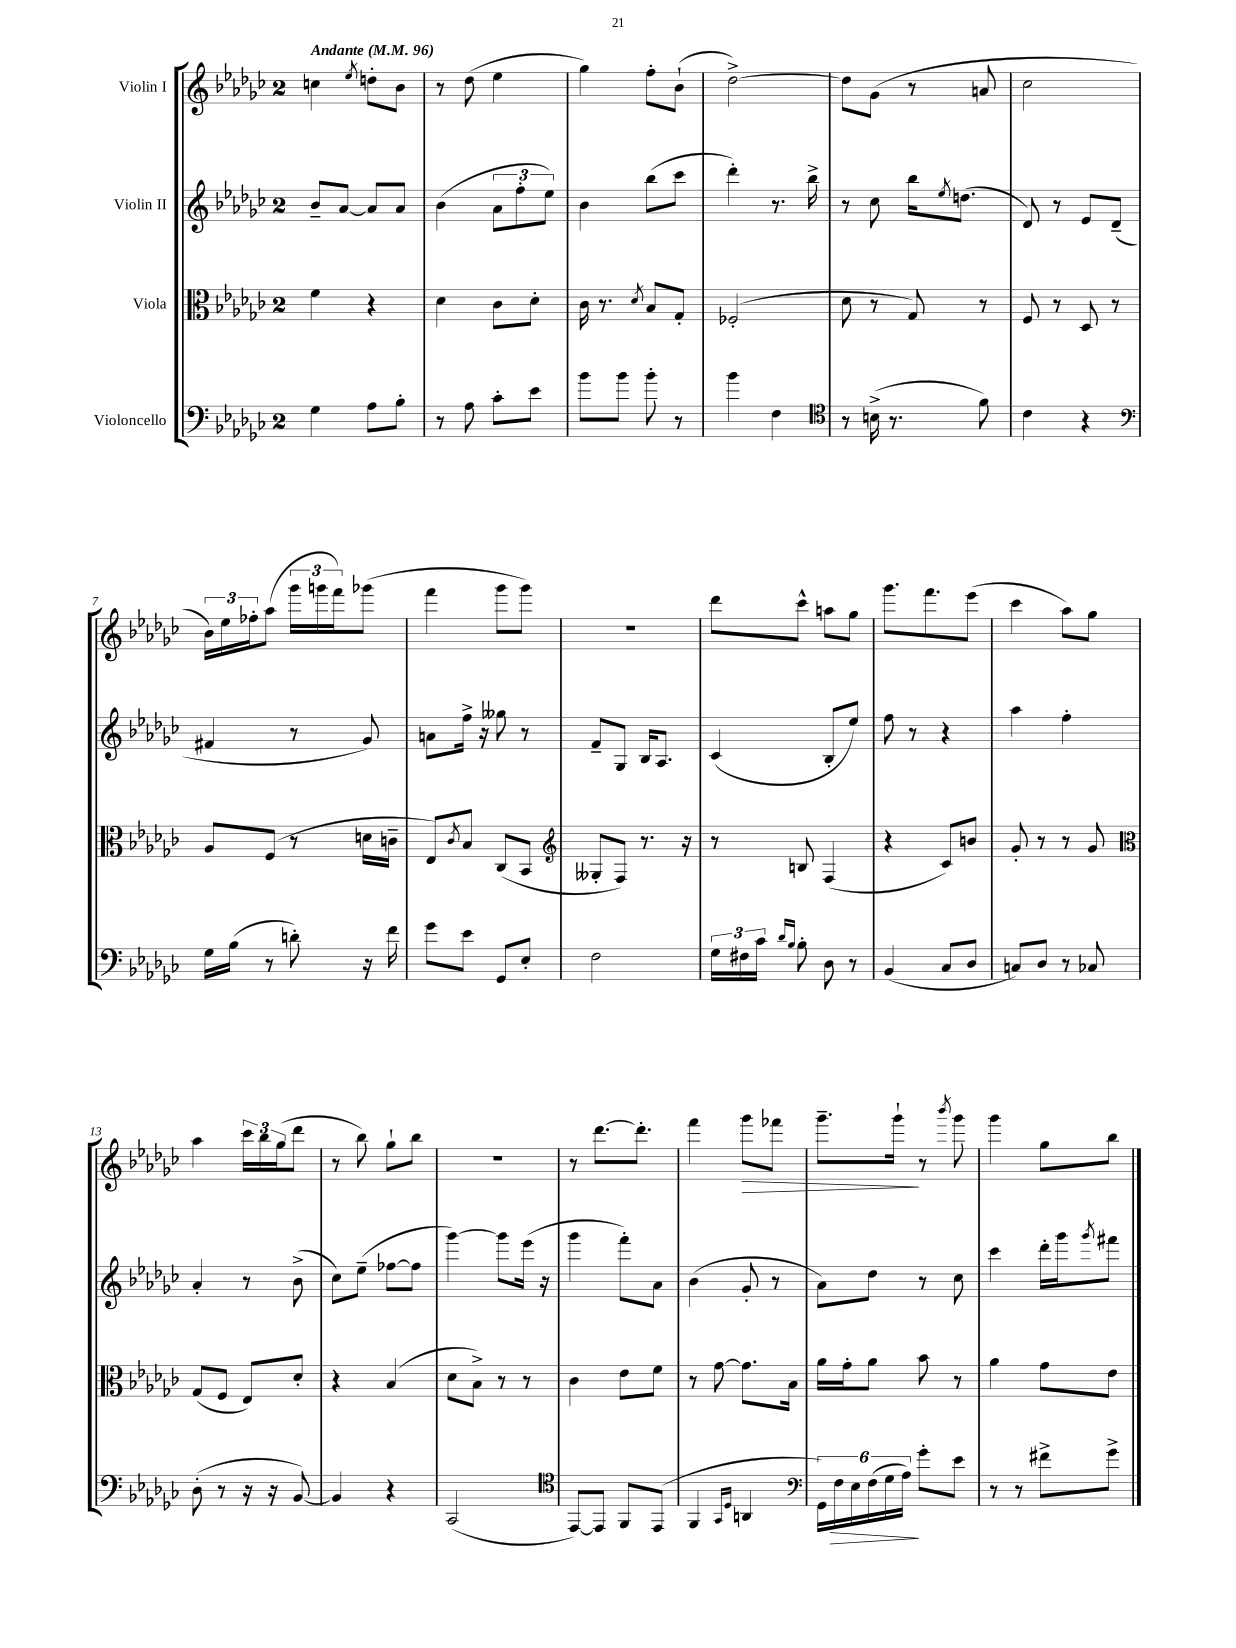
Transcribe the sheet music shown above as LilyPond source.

<<
\new StaffGroup <<
\new Staff = "s0" \with { instrumentName = "Violin I" } {
    \clef treble \key ges \major \once \override Staff.TimeSignature.style = #'single-digit \time 2/4 \tempo "Andante" 4 = 96
    c''4 \acciaccatura { ees''8 } d''8-. bes'8 |
    r8 des''8( ees''4 |
    ges''4) f''8-. bes'8-!( |
    des''2~->) |
    des''8 ges'8( r8 a'8 |
    ces''2 |
    \tuplet 3/2 { bes'16) ees''16 fes''16-. } aes''8( \tuplet 3/2 { ges'''16 g'''16 f'''16) } ges'''8( |
    f'''4 ges'''8 ges'''8) |
    R2 |
    des'''8 ces'''8-^ a''8 ges''8 |
    ges'''8. f'''8. ees'''8( |
    ces'''4 aes''8) ges''8 |
    aes''4 \tuplet 3/2 { ces'''16 bes''16 ges''16( } des'''8 |
    r8 bes''8) ges''8-! bes''8 |
    r2 |
    r8 des'''8.~ des'''8.-. |
    f'''4 ges'''8\> fes'''8 |
    ges'''8.-- ges'''16-!\! r8 \acciaccatura { bes'''8 } ges'''8 |
    ges'''4 ges''8 bes''8 \bar "|." |
}
\new Staff = "s1" \with { instrumentName = "Violin II" } {
    \clef treble \key ges \major \once \override Staff.TimeSignature.style = #'single-digit \time 2/4
    bes'8-- aes'8~ aes'8 aes'8 |
    bes'4( \tuplet 3/2 { aes'8 f''8-. ees''8) } |
    bes'4 bes''8( ces'''8 |
    des'''4-.) r8. bes''16-> |
    r8 ces''8 bes''16 \acciaccatura { ees''8 } d''8.( |
    des'8) r8 ees'8 des'8--( |
    fis'4 r8 ges'8) |
    a'8 f''16-> r16 geses''8 r8 |
    f'8-- ges8 bes16 aes8. |
    ces'4( bes8-. ees''8) |
    f''8 r8 r4 |
    aes''4 f''4-. |
    aes'4-. r8 bes'8->( |
    ces''8) ees''8--( fes''8~ fes''8 |
    ges'''4~) ges'''8 ees'''16( r16 |
    ges'''4 f'''8-.) aes'8 |
    bes'4( ges'8-. r8 |
    aes'8) des''8 r8 ces''8 |
    ces'''4 des'''16-. ges'''16 \acciaccatura { ges'''8 } fis'''8 \bar "|." |
}
\new Staff = "s2" \with { instrumentName = "Viola" } {
    \clef alto \key ges \major \once \override Staff.TimeSignature.style = #'single-digit \time 2/4
    f'4 r4 |
    des'4 ces'8 des'8-. |
    ces'16 r8. \acciaccatura { des'8 } bes8 ges8-. |
    fes2-.( |
    des'8 r8 ges8) r8 |
    f8 r8 des8 r8 |
    aes8 f8( r8 d'16 c'16-- |
    ees8) \acciaccatura { ces'8 } bes8 ces8( bes,8 |
    \clef treble geses8-. f8) r8. r16 |
    r8 b8 f4( |
    r4 ces'8) b'8 |
    ges'8-. r8 r8 ges'8 |
    \clef alto ges8( f8 ees8) des'8-. |
    r4 bes4( |
    des'8 bes8->) r8 r8 |
    ces'4 ees'8 f'8 |
    r8 ges'8~ ges'8. bes16 |
    aes'16 ges'16-. aes'8 bes'8 r8 |
    aes'4 ges'8 ees'8 \bar "|." |
}
\new Staff = "s3" \with { instrumentName = "Violoncello" } {
    \clef bass \key ges \major \once \override Staff.TimeSignature.style = #'single-digit \time 2/4
    ges4 aes8 bes8-. |
    r8 aes8 ces'8-. ees'8 |
    bes'8 bes'8 bes'8-. r8 |
    bes'4 f4 |
    \clef tenor r8 b16->( r8. f'8) |
    ces'4 r4 |
    \clef bass ges16 bes16( r8 d'8-.) r16 f'16 |
    ges'8 ees'8 ges,8 ees8-. |
    f2 |
    \tuplet 3/2 { ges16 fis16 ces'16 } \grace { des'16 bes16 } bes8-. des8 r8 |
    bes,4( ces8 des8 |
    c8) des8 r8 ces8 |
    des8-.( r8 r16 r16 bes,8~) |
    bes,4 r4 |
    ces,2( |
    \clef tenor ees,8~) ees,8 f,8 ees,8( |
    f,4 \grace { ges,16 des16 } a,4 |
    \clef bass \tuplet 6/4 { ges,16) f16\> ees16 f16( ges16 aes16\!) } ges'8-. ees'8 |
    r8 r8 fis'8-> ges'8-> \bar "|." |
}
>>
>>
